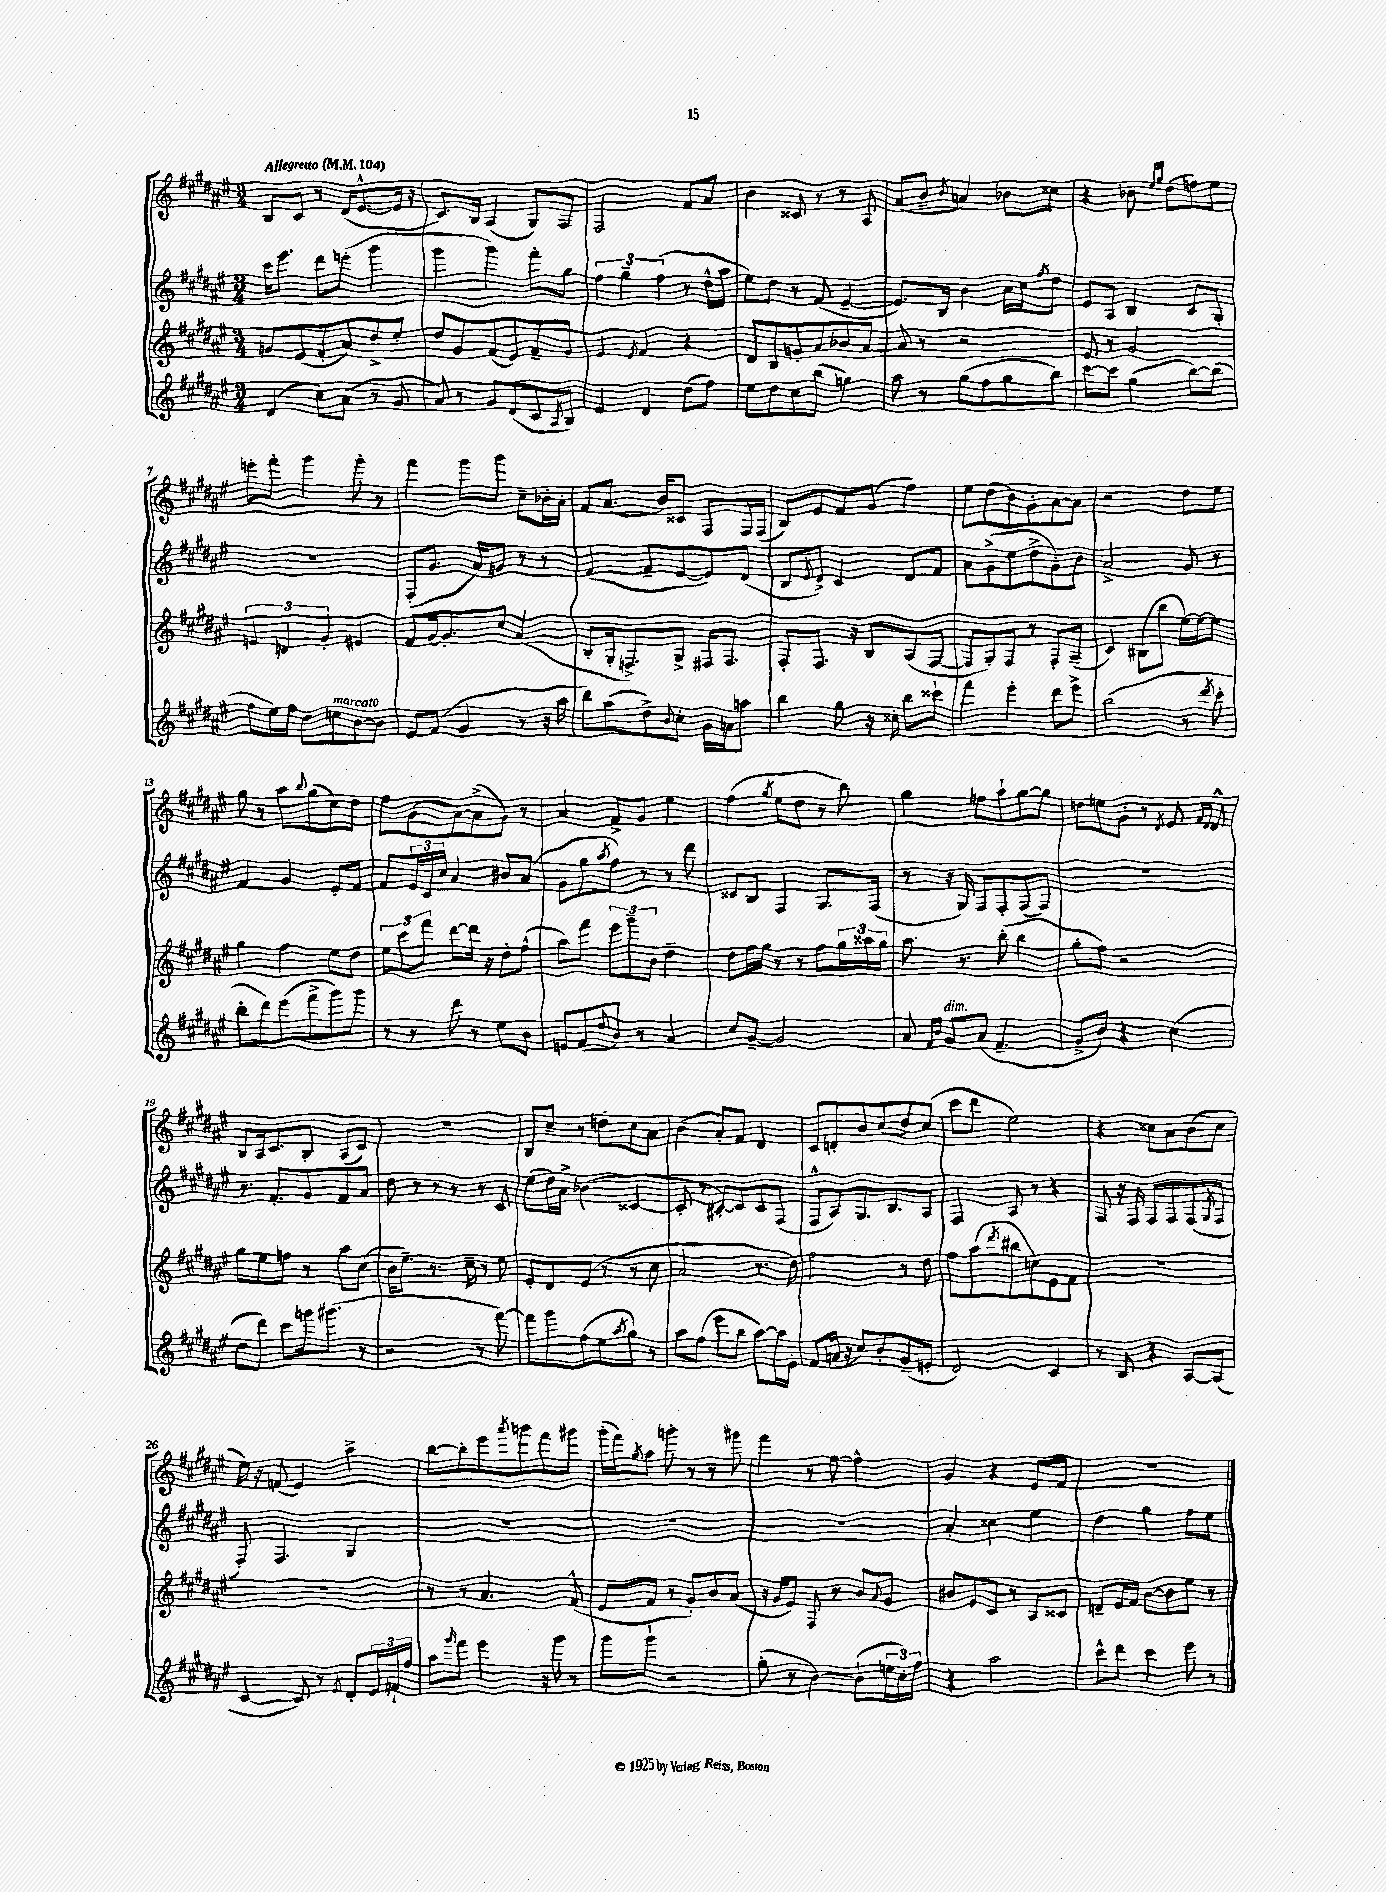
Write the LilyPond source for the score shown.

<<
\new StaffGroup <<
\new Staff = "s0" {
    \clef treble \key fis \major \numericTimeSignature \time 3/4 \tempo "Allegretto" 4 = 104
    b8 cis'8 r8 dis'16( eis'8.~-^ eis'16 r16 |
    cis'8.) b16 ais4( gis8) fis8 |
    fis2 fis'8 ais'8 |
    b'4 cisis'8 r8 r8 ais8 |
    ais'8( b'8-- \acciaccatura { b'8 } a'4) bes'8 cisis''8 |
    r4 bes'8 \grace { eis''16 gis''16 } dis''8( f''8) eis''8 |
    e'''8-. fis'''8-. gis'''4 gis'''8-. r8 |
    fis'''4 gis'''8 gis'''8 cis''8-- bes'16-. ais'16-. |
    fis'8 ais'8.( b'16) cisis'8 fis8 fis16 fis16( |
    b8) eis'8 fis'8 gis'8( fis''4) |
    eis''8 dis''8( b'8) gis'8-. ais'8~ ais'8 |
    r2 dis''8 eis''8 |
    gis''8 r8 ais''8 \appoggiatura { b''8 } gis''8( cis''8) dis''8 |
    fis''8 gis'8( ais'8~) ais'8->( gis'8) r8 |
    ais'4 fis'8-> gis'8 eis''4 |
    fis''4( \acciaccatura { gis''8 } eis''8 dis''8 r8 b''8) |
    gis''4 f''8 ais''8-! gis''8~ gis''8 |
    d''8 e''8 gis'8-. r8 \acciaccatura { dis'8 } eis'8 \grace { fis'16 dis'16 } dis'8-^ |
    b8 ais16 cis'8. b8-. ais8( cis'8) |
    R2. |
    b8 cis''8-- r8 d''8-. cis''8 ais'8 |
    b'4( ais'8-.) fis'8 dis'4 |
    cis'8 d'8-. b'8 cis''8( dis''8) cis''8( |
    cis'''8 dis'''8 eis''2) |
    r4 cisis''8 ais'8 b'8( cisis''8 |
    eis''16) r16 f'8( eis'4) ais''4-> |
    b''8~ b''8-. eis'''8 \acciaccatura { ais'''8 } g'''8 fis'''8 gis'''8 |
    gis'''16-.( fis'''16) \acciaccatura { gis''8 } ais''8 g'''8-. r8 r8 gis'''8 |
    fis'''4 r8 fis''8~ fis''4-^ |
    gis'4 r4 eis'8 fis'8 |
    R2. \bar "|." |
}
\new Staff = "s1" {
    \clef treble \key fis \major \numericTimeSignature \time 3/4
    cis'''16 eis'''8. dis'''8 e'''8-.( gis'''4 |
    gis'''4 gis'''4) fis'''8-. gis''8 |
    \tuplet 3/2 { fis''4 gis''4-- fis''4( } r8 dis''16-^ ais''16 |
    eis''8) dis''8 r8 fis'8( eis'4~-- |
    eis'8.) b16 b'4 ais'16 cis''16 \acciaccatura { fis''8 } dis''8 |
    eis'8 ais8 b4 cis'8 gis8-. |
    R2. |
    fis8-.( gis'8. ais'16) g'8 r8 r8 |
    fis'4~( fis'8-- eis'8~ eis'8) dis'8( |
    b8 \acciaccatura { eis'8 } dis'8->) cis'4 dis'8 fis'8 |
    ais'8 gis'8->( eis''8 dis''8-> gis'8-.) b'8 |
    ais'2-> gis'8 r8 |
    fis'4 gis'4 eis'8-. fis'8~ |
    fis'8 \tuplet 3/2 { eis'16 cis'16 cis''16 } ais'4 bis'8 ais'8( |
    gis'8 gis''8 \acciaccatura { ais''8 } fis''8) r8 r8 dis'''8 |
    cisis'8 b8 fis4 gis8. fis16( |
    r8 r16 gis16) fis8 fis8-. fis8( fis8) |
    R2. |
    r8. fis'8.-. gis'8 fis'8 ais'8 |
    dis''8 r8 r8 r8 r8 cis'8 |
    eis''8( dis''16) ais'16-> bes'4( cisis'4~ |
    cisis'8-. r8 cis'8~-.) cis'8 cis'8 fis8( |
    fis8-^ ais8) gis8. b8. ais8 |
    fis4 ais8 r8 r4 |
    fis8 r16 fis16 fis8 fis8 fis8( \acciaccatura { gis8 } fis8 |
    fis8-.) fis4. gis4 |
    R2. |
    R2. |
    R2. |
    ais'4-. cisis''4 eis''4 |
    dis''4 gis''4 fis''8 eis''8 \bar "|." |
}
\new Staff = "s2" {
    \clef treble \key fis \major \numericTimeSignature \time 3/4
    g'8 eis'8( fis'8-. ais'8) dis''8-> eis''8-. |
    dis''8 gis'8 fis'8( eis'8) fis'8-- gis'8 |
    eis'4 \acciaccatura { eis'8 } fis'4 r4 |
    dis'8 b8 g'8-. ais'8 bes'8 ais'8~ |
    ais'8 r8 r2 |
    eis'8 r8 gis'2 |
    \tuplet 3/2 { e'4 d'4 gis'4-. } eis'4 |
    fis'8 gis'16~ gis'8.-. cis''8 ais'4( |
    b8-. gis16-. f8.->) gis8-> fis16 fis8. |
    fis8-. fis8. r16 b8 ais8( fis8~ |
    fis8 gis8-.) fis8 r8 fis8-. ais8--( |
    cis'4) bis8( b''8 eis''16~) eis''16~ eis''8 |
    gis''4 fis''4 eis''8 dis''8 |
    \tuplet 3/2 { eis''8 cis'''8 fis'''8 } dis'''8~ dis'''16 r16 dis''8-. fis''8-^( |
    ais''8) fis'''8 \tuplet 3/2 { eis'''8 gis'''8-- b'8 } dis''4-- |
    dis''8 fis''16 gis''16 r8 r8 fis''8 \tuplet 3/2 { gis''16 aisis''16 gis''16 } |
    ais''8. r8. b''8-.( b''4 |
    gis''8-. fis''8) r2 |
    gis''8 eis''8 f''8 r8 ais''8 cis''8( |
    b'16 eis''8.--) r8. cis''16-- r8 eis''8 |
    eis'8-. dis'8 eis'8( r8 r8 cis''8 |
    ais'2 r8. dis''16) |
    fis''2 r8 dis''8 |
    fis''8 ais''8( \acciaccatura { dis'''8 } bis''8 c''8) eis'8 fis'8 |
    R2. |
    R2. |
    r8 r8 ais'4. fis'8-^( |
    eis'8 fis'8 r8 gis'8-.) b'8 ais'8( |
    r16 gis'16 eis'8) fis8 r8 b'8 \appoggiatura { ais'8 } gis'8 |
    bis'8 eis'8 cis'8 r8 ais8 cisis'8 |
    d'8-- eis'16 fis'16 b'8~ b'8 eis''8 r8 \bar "|." |
}
\new Staff = "s3" {
    \clef treble \key fis \major \numericTimeSignature \time 3/4
    dis'4( cis''8) ais'8( r8 gis'8 |
    ais'8) r8 gis'8 dis'8( cis'8 \acciaccatura { ais8 } b8) |
    eis'4 dis'4 dis''8( fis''8) |
    eis''8 dis''8 cis''8 b''8( g''4) |
    ais''8 r8 gis''8( fis''8 gis''8 b''8) |
    cis'''8~ cis'''8 gis''4( b''8~) b''8( |
    fis''8 eis''16) fis''16 dis''8 c''8^\markup { \italic "marcato" } b'8~ b'8 |
    eis'8 fis'8( gis'4 r8 r16 ais''16 |
    b''8) ais''8( dis''8->) \appoggiatura { b'8 } cis''8-. gis'16 a'16 a''8 |
    b''4 gis''8 r16 cisis''16-. b''8 cisis'''8-! |
    fis'''4 eis'''4-. dis'''8 eis'''8-> |
    b''2( r8 \acciaccatura { dis'''8 } cis'''8-. |
    b''8-. dis'''8) eis'''8( fis'''8-> gis'''8) gis'''8 |
    r8 r8 dis'''8 r8 eis''8 b'8 |
    e'8 fis'8( \appoggiatura { dis''8 } b'8) r8 ais'4 |
    cis''8 gis'8~-- gis'2 |
    ais'8 \grace { fis'16 b'16 } gis'8^\markup { \italic "dim." } ais'8( fis'4.-- |
    gis'8-> b'8) r4 cis''4( |
    dis''8 dis'''8) cis'''8 g'''16 gis'''8.( r8 |
    r2 r8 fis'''8~) |
    fis'''8 gis'''8 fis''8( eis''8 \acciaccatura { ais''8 } gis''8) r8 |
    ais''8 fis''8( eis'''8 b''8 ais''8~) ais''16 eis'16-. |
    fis'8 a'16( r16 cis''8) b'8-. gis'8--( e'8-. |
    dis'2) cis'4 |
    r8 b8 r4 ais8~ ais8( |
    cis'4~ cis'8) r8 \acciaccatura { eis'8 } dis'8-. \tuplet 3/2 { eis'16 f'16-! fis''16 } |
    ais''8 \grace { gis'''16 } fis'''8 eis'''4 r16 gis'''16 r8 |
    gis'''8 gis'''8-! r2 |
    gis''8-.( r8 b'4~) b'8-!( \tuplet 3/2 { e''16 cis''16-.) fis''16 } |
    r4 ais''2 |
    cis'''8-^ dis'''8 cis'''4 eis'''8 r8 \bar "|." |
}
>>
>>
